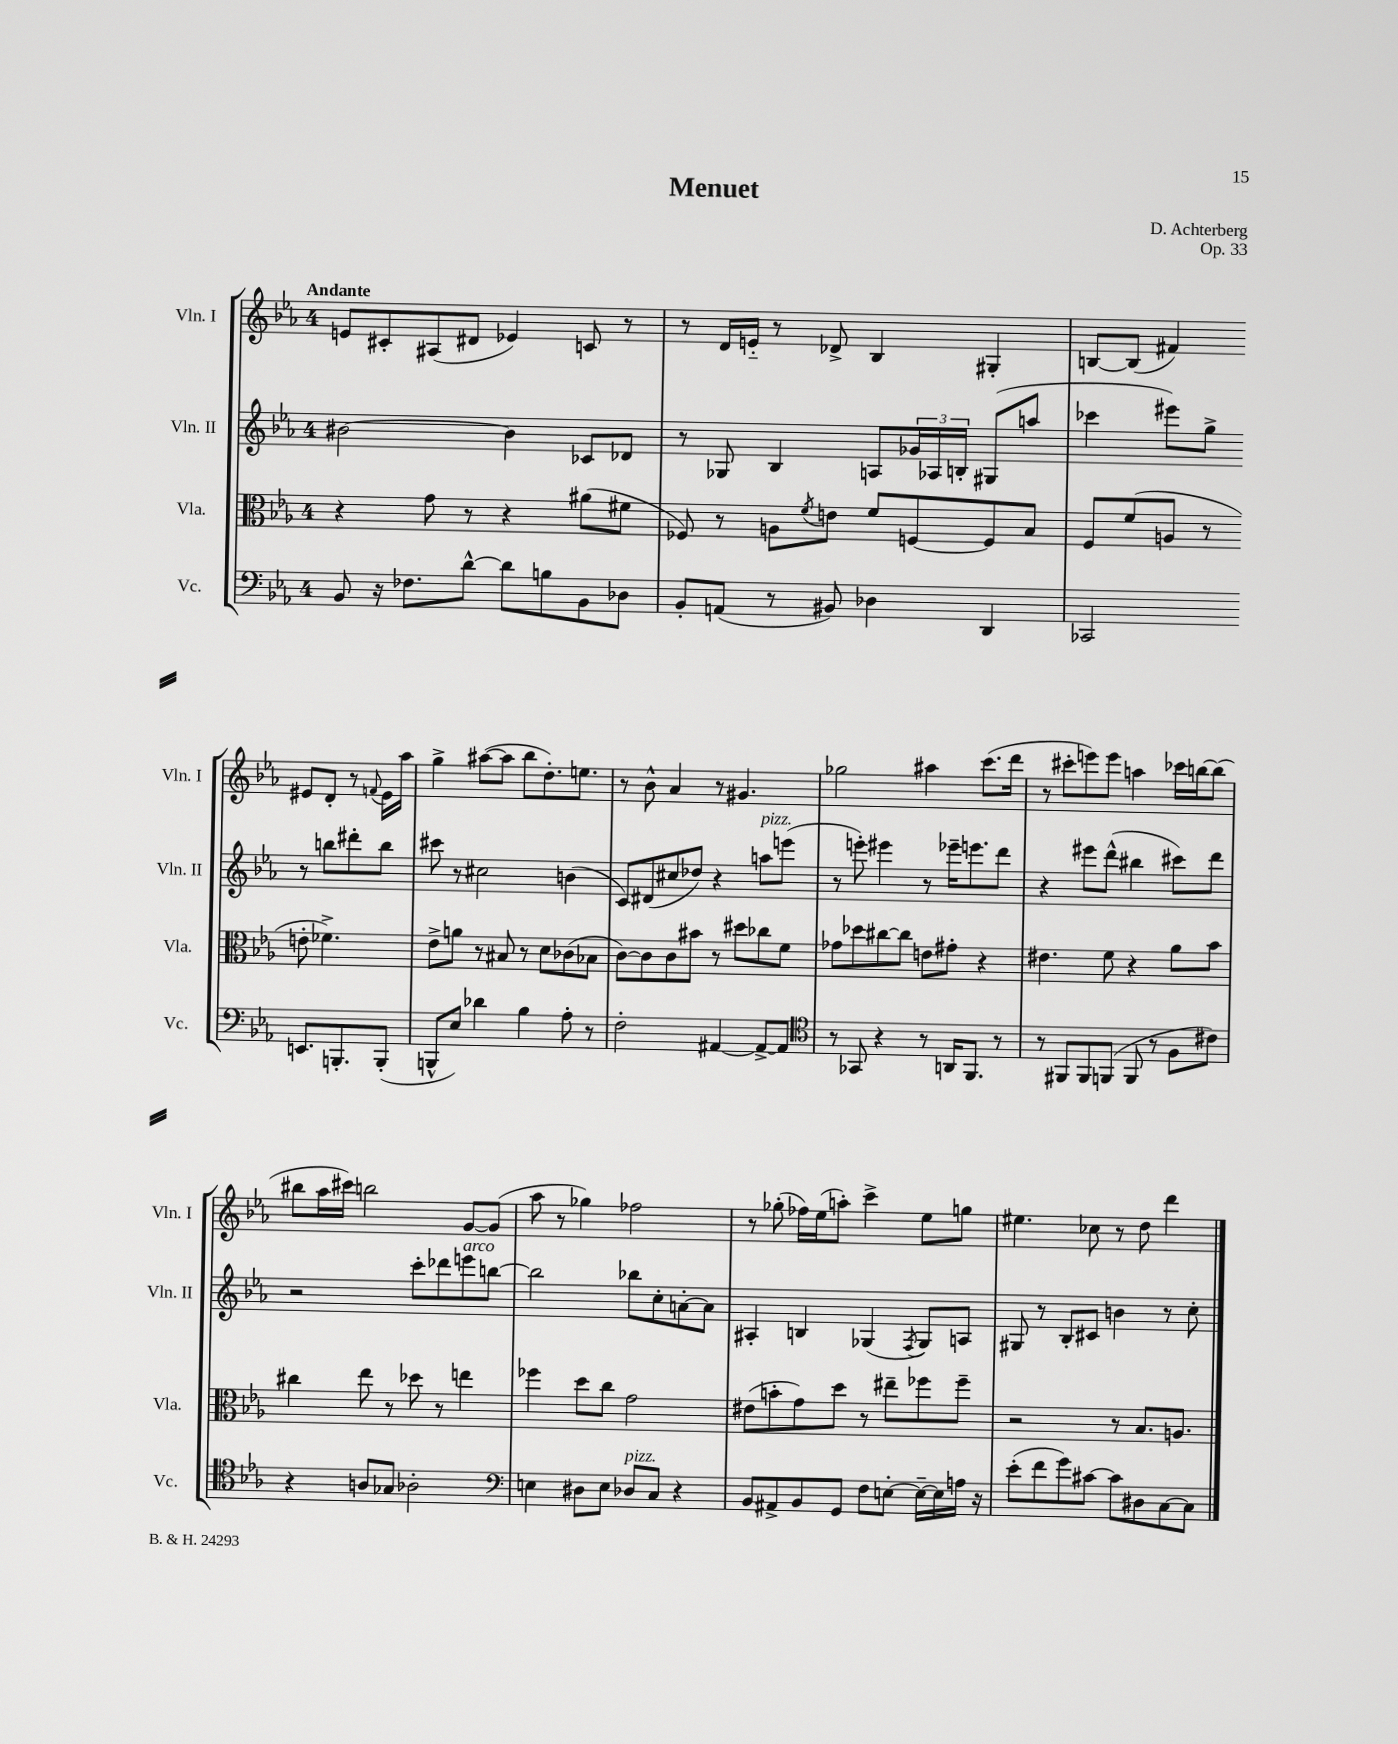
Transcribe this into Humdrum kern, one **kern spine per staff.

**kern	**kern	**kern	**kern
*staff4	*staff3	*staff2	*staff1
*clefF4	*clefC3	*clefG2	*clefG2
*k[b-e-a-]	*k[b-e-a-]	*k[b-e-a-]	*k[b-e-a-]
*M4/4	*M4/4	*M4/4	*M4/4
8BB-	4r	[2b#	8e
16r	.	.	8c#'
8.F-	.	.	.
.	8g	.	(8A#
[8d^^	8r	.	8d#
8d]	4r	4b#]	4e-)
8B	.	.	.
8BB-	(8a#	8c-	8c
8D-	8f#	8d-	8r
=	=	=	=
8BB-'	8F-)	8r	8r
(8AA	8r	8G-	16d
.	.	.	16e'~
8r	8A	4B-	8r
.	8qf	.	.
8BB#)	8e	.	8d-^
4D-	8f	8A	4B-
.	[8F	24g-	.
.	.	24A-	.
.	.	24B'	.
4DD	8F]	(8G#	4G#'
.	8B-	8aa	.
=	=	=	=
2CC-	8F	4ccc-	[8B
.	(8f	.	(8B]
.	8A	8eee#)	4f#)
.	8r	8gg^	.
8.EE	8e'	8r	8e#
.	4.f-^)	8bb	8d'
8.BBB'	.	.	.
.	.	8ddd#'	8r
.	.	.	8qqf
(8BBB'	.	8bb	16e#
.	.	.	16aa-
=	=	=	=
8BBB^^	8e-^	8ccc#	4gg^
8E-)	8a	8r	.
4d-	8r	2cc#	([8aa#
.	8B#	.	8aa#]
4B-	8r	.	8bb-
.	8d	.	8.dd')
8A-'	(8c-	(4b	.
.	.	.	8.ee
8r	8B-	.	.
=	=	=	=
2F'	[8c)	8c)	8r
.	8c]	(8d#	8b-^^
.	8c	8cc#	4a-
.	8b#	8dd-)	.
[4AA#	8r	4r	8r
.	8dd#	.	4.g#
8AA#^_	8cc-	8aa	.
8AA#]	8f	(8eee	.
=	=	=	=
*clefC4	*	*	*
8r	8g-	8r	2gg-
8GG-	8dd-	8eee')	.
4r	[8cc#	4eee#	.
.	8cc#]	.	.
8r	8e	8r	4aa#
16AA	8g#'	16eee-~	.
8.FF	.	8.eee	.
.	4r	.	(8.ccc
8r	.	8ddd	.
.	.	.	16ddd
=	=	=	=
8r	4.e#	4r	8r
8FF#	.	.	8ccc#'
8FF#	.	8eee#	8eee)
(8FF	8f	(8ddd^^	8eee
8FF	4r	4bb#	4aa
8r	.	.	.
8F	8a-	8ccc#)	16ccc-
.	.	.	[16bb
8c#)	8b-	8ddd	(8bb]
=	=	=	=
4r	4cc#	2r	8bb#
.	.	.	16aa-
.	.	.	16ccc#)
8A	8ee-	.	2bb
8G-	8r	.	.
2A-'	8dd-	8ccc'	.
.	8r	8ddd-	.
.	4ee	8eee	[8g
.	.	[8bb	(8g]
=	=	=	=
*clefF4	*	*	*
4E	4ff-	2bb]	8aa-
.	.	.	8r
8D#	8dd	.	4gg-)
8E	8cc	.	.
8D-	2g	8bb-	2ff-
8C	.	8cc'	.
4r	.	[8a'	.
.	.	8a]	.
=	=	=	=
8BB-	(8e#	4A#'	8r
8AA#^	8b'	.	(8gg-'
8BB-	8g)	4B	16ff-)
.	.	.	(16ee-
8GG	8dd	.	8aa')
8F	8r	(4G-	4ccc^
[8E'	8ee#~	.	.
.	.	8qF	.
16E~_	8ff-	8G-)	8ee-
16E]	.	.	.
16A	8ff-~	8A	8gg
16r	.	.	.
=	=	=	=
(8e-'	2r	8G#	4.ee#
8f	.	8r	.
8g)	.	8B-'	.
[8c#	.	8c#	8cc-
8c#]	8r	4b	8r
8D#	8.B-	.	8dd
[8C	.	8r	4ddd
.	8.A	.	.
8C]	.	8cc'	.
==	==	==	==
*-	*-	*-	*-
